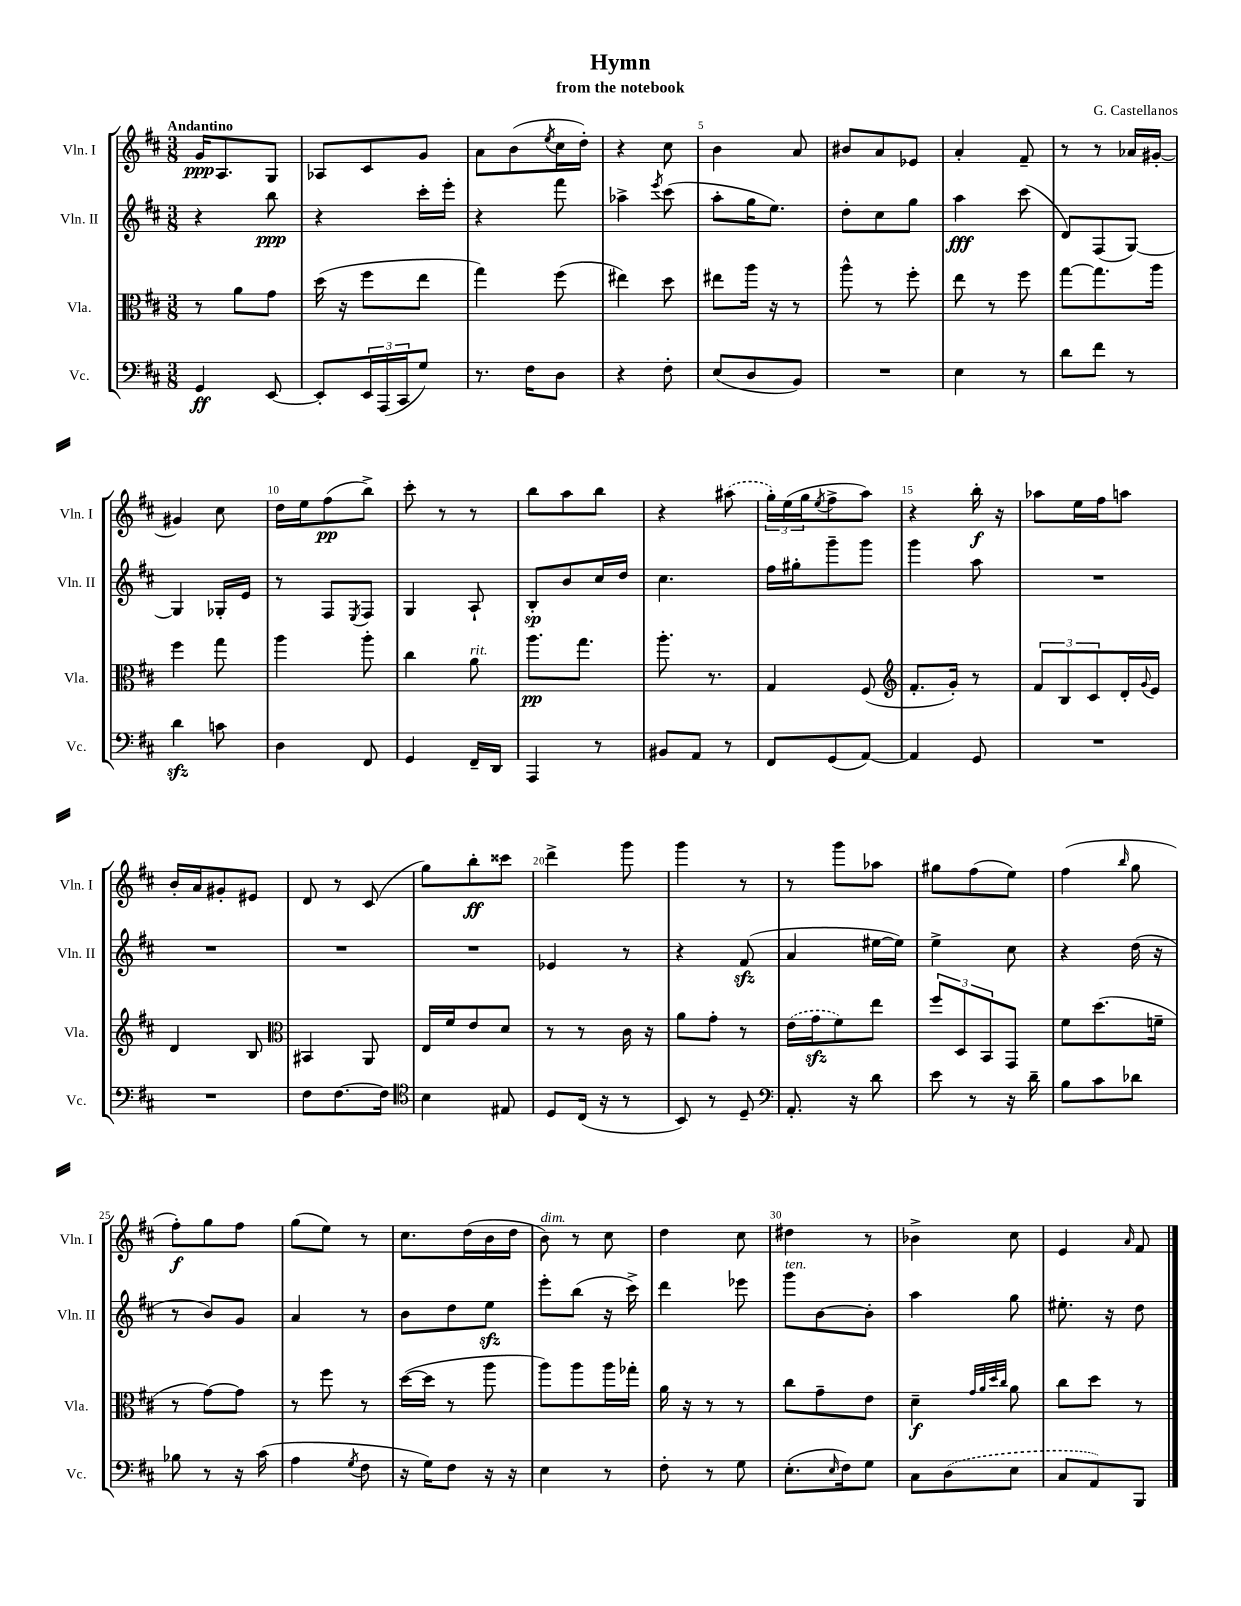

**kern	**dynam	**kern	**dynam	**kern	**dynam	**kern	**dynam
*part4	*part4	*part3	*part3	*part2	*part2	*part1	*part1
*staff4	*staff4	*staff3	*staff3	*staff2	*staff2	*staff1	*staff1
*I"Vc.	*	*I"Vla.	*	*I"Vln. II	*	*I"Vln. I	*
*I'Vc.	*	*I'Vla.	*	*I'Vln. II	*	*I'Vln. I	*
*clefF4	*	*clefC3	*	*clefG2	*	*clefG2	*
*k[f#c#]	*	*k[f#c#]	*	*k[f#c#]	*	*k[f#c#]	*
*M3/8	*	*M3/8	*	*M3/8	*	*M3/8	*
=1	=1	=1	=1	=1	=1	=1	=1
!	!	!	!	!	!	!LO:TX:a:B:t=Andantino	!
4GG/	ff	8r	.	4r	.	16g/KL	ppp
.	.	.	.	.	.	8.A/	.
.	.	8a\L	.	.	.	.	.
[8EE/	.	8g\J	.	8bb\	ppp	8G/J	.
=2	=2	=2	=2	=2	=2	=2	=2
8EE'/L]	.	(16dd\	.	4r	.	8A-X/L	.
.	.	16r	.	.	.	.	.
24EE/L	.	8ff#\L	.	.	.	8c#/	.
(24AAA/	.	.	.	.	.	.	.
24CC#/J	.	.	.	.	.	.	.
8G/J)	.	8ee\J	.	16ccc#'\LL	.	8g/J	.
.	.	.	.	16eee'\JJ	.	.	.
=3	=3	=3	=3	=3	=3	=3	=3
8.r	.	4gg\)	.	4r	.	8a\L	.
.	.	.	.	.	.	(8b\	.
16F#\KL	.	.	.	.	.	.	.
.	.	.	.	.	.	8qee/	.
8D\J	.	(8ff#\	.	8fff#\	.	16cc#\L	.
.	.	.	.	.	.	16dd'\JJ)	.
=4	=4	=4	=4	=4	=4	=4	=4
4r	.	4ee#X\)	.	4aa-X^\	.	4r	.
.	.	.	.	8qeee/	.	.	.
8F#'\	.	8dd\	.	(8ccc#\	.	8cc#\	.
=5	=5	=5	=5	=5	=5	=5	=5
(8E/L	.	8ee#X\L	.	8aa'\L	.	4b\	.
8D/	.	16aa\Jk	.	16gg\K	.	.	.
.	.	16r	.	8.ee\J)	.	.	.
8BB/J)	.	8r	.	.	.	8a/	.
=6	=6	=6	=6	=6	=6	=6	=6
4.r	.	8aa^^\	.	8dd'\L	.	8b#X/L	.
.	.	8r	.	8cc#\	.	8a/	.
.	.	8ff#'\	.	8gg\J	.	8e-X/J	.
=7	=7	=7	=7	=7	=7	=7	=7
4E\	.	8ee\	.	4aa\	fff	4a'/	.
.	.	8r	.	.	.	.	.
8r	.	8ff#\	.	(8ccc#\	.	8f#~/	.
=8	=8	=8	=8	=8	=8	=8	=8
8d\L	.	[8gg\L	.	8d/L)	.	8r	.
8f#\J	.	8.gg\]	.	(8F#/	.	8r	.
8r	.	.	.	[8G/J)	.	16a-X/LL	.
.	.	16aa\Jk	.	.	.	[16g#X'/JJ	.
!!LO:LB:g=z
=9	=9	=9	=9	=9	=9	=9	=9
4dzz\	.	4ff#\	.	4G/]	.	4g#X/]	.
8cn\	.	8gg\	.	16G-X'/LL	.	8cc#\	.
.	.	.	.	16e/JJ	.	.	.
=10	=10	=10	=10	=10	=10	=10	=10
4D\	.	4aa\	.	8r	.	16dd\LL	.
.	.	.	.	.	.	16ee\J	.
.	.	.	.	8F#/L	.	(8ff#\	pp
.	.	.	.	8qE/	.	.	.
8FF#/	.	8aa'\	.	8F#/J	.	8bb^\J)	.
=11	=11	=11	=11	=11	=11	=11	=11
4GG/	.	4cc#\	.	4G/	.	8ccc#'\	.
.	.	.	.	.	.	8r	.
!	!	!LO:TX:a:i:t=rit.	!	!	!	!	!
16FF#~/LL	.	8a\	.	8A`/	.	8r	.
16DD/JJ	.	.	.	.	.	.	.
=12	=12	=12	=12	=12	=12	=12	=12
4AAA/	.	8.aa\L	pp	8B'/L	sp	8bb\L	.
.	.	.	.	8b/	.	8aa\	.
.	.	8.gg\J	.	.	.	.	.
8r	.	.	.	16cc#/L	.	8bb\J	.
.	.	.	.	16dd/JJ	.	.	.
=13	=13	=13	=13	=13	=13	=13	=13
8BB#X/L	.	8.aa'\	.	4.cc#\	.	4r	.
8AA/J	.	.	.	.	.	.	.
.	.	8.r	.	.	.	.	.
8r	.	.	.	.	.	(8aa#X\	.
=14	=14	=14	=14	=14	=14	=14	=14
8FF#/L	.	4G/	.	16ff#\LL	.	24gg'\LL)	.
.	.	.	.	.	.	(24ee\	.
.	.	.	.	16gg#X'\J	.	.	.
.	.	.	.	.	.	24gg\J	.
.	.	.	.	.	.	8qee/	.
(8GG/	.	.	.	8ggg~\	.	8ff#^\	.
[8AA/J)	.	(8F#/	.	8ggg\J	.	8aa\J)	.
=15	=15	=15	=15	=15	=15	=15	=15
*	*	*clefG2	*	*	*	*	*
4AA/]	.	8.f#'/L	.	4ggg\	.	4r	.
.	.	16g'/Jk)	.	.	.	.	.
8GG/	.	8r	.	8aa\	.	16bb'\	f
.	.	.	.	.	.	16r	.
=16	=16	=16	=16	=16	=16	=16	=16
4.r	.	12f#/L	.	4.r	.	8aa-X\L	.
.	.	12B/	.	.	.	.	.
.	.	.	.	.	.	16ee\L	.
.	.	12c#/	.	.	.	.	.
.	.	.	.	.	.	16ff#\J	.
.	.	16d'/L	.	.	.	8aan\J	.
.	.	8qqg/	.	.	.	.	.
.	.	16e/JJ	.	.	.	.	.
!!LO:LB:g=z
=17	=17	=17	=17	=17	=17	=17	=17
4.r	.	4d/	.	4.r	.	16b'/LL	.
.	.	.	.	.	.	16a/J	.
.	.	.	.	.	.	8g#X'/	.
.	.	8B/	.	.	.	8e#X/J	.
=18	=18	=18	=18	=18	=18	=18	=18
*	*	*clefC3	*	*	*	*	*
8F#\L	.	4BB#X/	.	4.r	.	8d/	.
[8.F#\	.	.	.	.	.	8r	.
.	.	8AA/	.	.	.	(8c#/	.
16F#\Jk]	.	.	.	.	.	.	.
=19	=19	=19	=19	=19	=19	=19	=19
*clefC4	*	*	*	*	*	*	*
4B\	.	16E/LL	.	4.r	.	8gg\L)	.
.	.	16f#/J	.	.	.	.	.
.	.	8e/	.	.	.	8bb'\	ff
8E#X/	.	8d/J	.	.	.	8ccc##X\J	.
=20	=20	=20	=20	=20	=20	=20	=20
8D/L	.	8r	.	4e-X/	.	4ddd^\	.
(16C#/Jk	.	8r	.	.	.	.	.
16r	.	.	.	.	.	.	.
8r	.	16c#\	.	8r	.	8ggg\	.
.	.	16r	.	.	.	.	.
=21	=21	=21	=21	=21	=21	=21	=21
8BB/)	.	8a\L	.	4r	.	4ggg\	.
8r	.	8g'\J	.	.	.	.	.
8D~/	.	8r	.	(8f#zz/	.	8r	.
=22	=22	=22	=22	=22	=22	=22	=22
*clefF4	*	*	*	*	*	*	*
8.AA'/	.	(16e\LL	.	4a/	.	8r	.
.	.	16gzz\J	.	.	.	.	.
.	.	8f#\)	.	.	.	8ggg\L	.
16r	.	.	.	.	.	.	.
8d\	.	8ee\J	.	[16ee#X\LL	.	8aa-X\J	.
.	.	.	.	16ee#\JJ])	.	.	.
=23	=23	=23	=23	=23	=23	=23	=23
8e\	.	12ff#/L	.	4ee^\	.	8gg#X\L	.
.	.	12D/	.	.	.	.	.
8r	.	.	.	.	.	(8ff#\	.
.	.	12BB/	.	.	.	.	.
16r	.	8GG/J	.	8cc#\	.	8ee\J)	.
16d~\	.	.	.	.	.	.	.
=24	=24	=24	=24	=24	=24	=24	=24
8B\L	.	8f#\L	.	4r	.	(4ff#\	.
8c#\	.	(8.dd\	.	.	.	.	.
.	.	.	.	.	.	16qqbb/	.
8d-X\J	.	.	.	(16dd\	.	8gg\	.
.	.	16fn~\Jk	.	16r	.	.	.
!!LO:LB:g=z
=25	=25	=25	=25	=25	=25	=25	=25
8B-X\	.	8r	.	8r	.	8ff#'\L)	f
8r	.	[8g\L)	.	8b/L)	.	8gg\	.
16r	.	8g\J]	.	8g/J	.	8ff#\J	.
(16c#\	.	.	.	.	.	.	.
=26	=26	=26	=26	=26	=26	=26	=26
4A\	.	8r	.	4a/	.	(8gg\L	.
.	.	8ff#\	.	.	.	8ee\J)	.
8qG/	.	.	.	.	.	.	.
8F#\	.	8r	.	8r	.	8r	.
=27	=27	=27	=27	=27	=27	=27	=27
16r	.	([16dd\LL	.	8b\L	.	8.cc#\L	.
16G\KL)	.	16dd\JJ]	.	.	.	.	.
8F#\J	.	8r	.	8dd\	.	.	.
.	.	.	.	.	.	(16dd\L	.
16r	.	8aa\	.	8eezz\J	.	16b\	.
16r	.	.	.	.	.	16dd\JJ	.
=28	=28	=28	=28	=28	=28	=28	=28
!	!	!	!	!	!	!LO:TX:a:i:t=dim.	!
4E\	.	8aa\L)	.	8eee'\L	.	8b\)	.
.	.	8aa\	.	(8bb\J	.	8r	.
8r	.	16aa\L	.	16r	.	8cc#\	.
.	.	16gg-X'\JJ	.	16ccc#^\)	.	.	.
=29	=29	=29	=29	=29	=29	=29	=29
8F#'\	.	16a\	.	4ddd\	.	4dd\	.
.	.	16r	.	.	.	.	.
8r	.	8r	.	.	.	.	.
8G\	.	8r	.	8eee-X\	.	8cc#\	.
=30	=30	=30	=30	=30	=30	=30	=30
!	!	!	!	!LO:TX:a:i:t=ten.	!	!	!
(8.E'\L	.	8cc#\L	.	8ggg\L	.	4dd#X\	.
.	.	8g~\	.	[8b\	.	.	.
16qqE/	.	.	.	.	.	.	.
16F#\k)	.	.	.	.	.	.	.
8G\J	.	8e\J	.	8b'\J]	.	8r	.
=31	=31	=31	=31	=31	=31	=31	=31
8C#\L	.	4d~\	f	4aa\	.	4b-X^\	.
(8D\	.	.	.	.	.	.	.
.	.	32qqg/LLL	.	.	.	.	.
.	.	32qqa/	.	.	.	.	.
.	.	32qqdd/	.	.	.	.	.
.	.	32qqcc#/JJJ	.	.	.	.	.
8E\J	.	8a\	.	8gg\	.	8cc#\	.
=32	=32	=32	=32	=32	=32	=32	=32
8C#/L	.	8cc#\L	.	8.ee#X'\	.	4e/	.
8AA/)	.	8dd\J	.	.	.	.	.
.	.	.	.	16r	.	.	.
.	.	.	.	.	.	16qqa/	.
8BBB/J	.	8r	.	8dd\	.	8f#/	.
==	==	==	==	==	==	==	==
*-	*-	*-	*-	*-	*-	*-	*-
